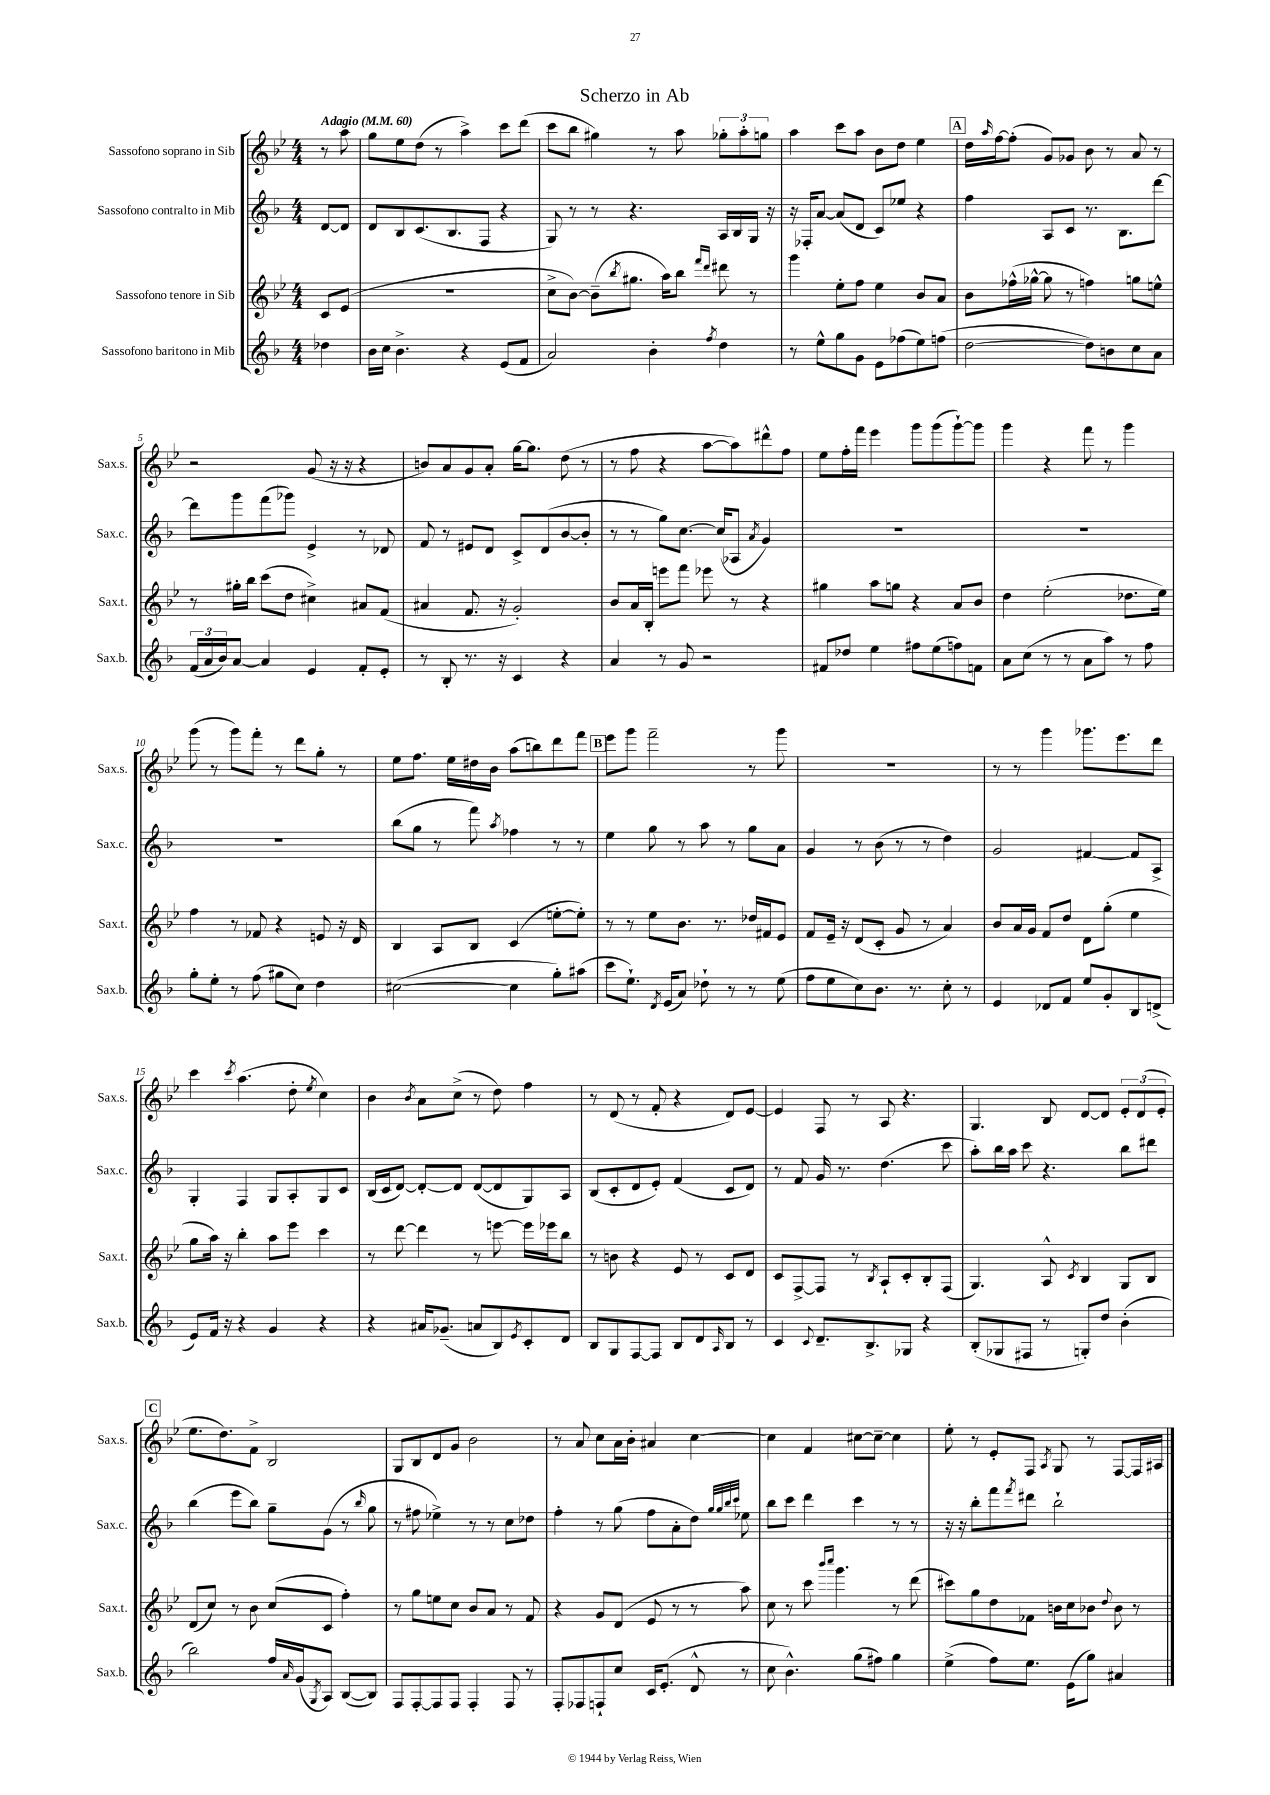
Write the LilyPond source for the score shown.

\header { title = "Scherzo in Ab" }
<<
\new StaffGroup <<
\new Staff = "s0" \with { instrumentName = "Sassofono soprano in Sib" shortInstrumentName = "Sax.s." } {
    \clef treble \key bes \major \numericTimeSignature \time 4/4 \partial 4 \tempo "Adagio" 4 = 60
    r8 a''8 |
    g''8 ees''8 d''8( r8 a''4->) c'''8 d'''8( |
    c'''8 bes''8 gis''4) r8 a''8 \tuplet 3/2 { ges''8-. a''8-. g''8 } |
    a''4 c'''8 a''8 bes'8 d''8 ees''4 |
    \mark \markup { \box "A" } d''16 \grace { a''16 } f''16~ f''8-.( g'8) ges'8 bes'8 r8 a'8 r8 |
    r2 g'8( r16 r16 r4 |
    b'8) a'8 g'8 a'8-. g''16~ g''8. d''8( r8 |
    r8 f''8 r4 a''8~ a''8) dis'''8-^ f''8 |
    ees''8 f''16-. f'''16 ees'''4 g'''8 g'''8( g'''8~-!) g'''8 |
    g'''4 r4 f'''8 r8 g'''4 |
    g'''8( r8 g'''8) f'''8-. r8 d'''8 g''8-. r8 |
    ees''8 f''8. ees''16 dis''16 bes'16 a''8( b''8) d'''8 f'''8 |
    \mark \markup { \box "B" } ees'''8 g'''8 f'''2-- r8 g'''8 |
    R1 |
    r8 r8 g'''4 ges'''8. ees'''8. d'''8 |
    c'''4 \acciaccatura { c'''8 } a''4.( d''8-. \acciaccatura { ees''8 } c''4) |
    bes'4 \acciaccatura { bes'8 } a'8 c''8->( r8 d''8) f''4 |
    r8 d'8( r8 f'8-. r4 d'8) ees'8~ |
    ees'4 f8 r8 a8 r4. |
    g4. bes8 d'8~ d'8 \tuplet 3/2 { ees'8-. d'8( ees'8-. } |
    \mark \markup { \box "C" } ees''8. d''8.) f'8-> bes2 |
    g8 bes8 d'8 g'8 bes'2 |
    r8 a'8 c''8 a'16 bes'16-. ais'4 c''4~ |
    c''4 f'4 cis''8~ cis''8~-- cis''4 |
    ees''8-. r8 ees'8-. f8 \acciaccatura { a8 } g8 r8 f8~ f16 ais16 \bar "|." |
}
\new Staff = "s1" \with { instrumentName = "Sassofono contralto in Mib" shortInstrumentName = "Sax.c." } {
    \clef treble \key f \major \numericTimeSignature \time 4/4 \partial 4
    d'8~ d'8 |
    d'8 bes8 c'8.( bes8. f8 r4 |
    g8) r8 r8 r4. a16 bes16 g16 r16 |
    r16 fes16-. a'8~ a'8( d'8 c'8) ees''8 r4 |
    \mark \markup { \box "A" } f''4 a8 c'8 r8. bes8. d'''8~ |
    d'''8 g'''8 f'''8( ges'''8) e'4-> r8 des'8 |
    f'8 r8 eis'8 d'8 c'8-> d'8( bes'8~ bes'8-. |
    r8 r8 g''8) c''8.~ c''16( aes8 \acciaccatura { a'8 } g'4) |
    R1 |
    R1 |
    R1 |
    bes''8( g''8 r8 f'''8) \acciaccatura { a''8 } fes''4 r8 r8 |
    \mark \markup { \box "B" } e''4 g''8 r8 a''8 r8 g''8 a'8 |
    g'4 r8 bes'8( r8 r8 d''4) |
    g'2 fis'4~ fis'8 a8-> |
    g4-. f4 g8 a8-. g8 c'8 |
    bes16( c'16 d'8~) d'8~-. d'8 d'8~( d'8 g8) a8 |
    bes8( c'8-. d'8 e'8-.) f'4( c'8 d'8) |
    r8 f'8 g'16 r8. d''4.( c'''8 |
    a''8-.) bes''16 a''16 c'''8 r4. bes''8 dis'''8 |
    \mark \markup { \box "C" } bes''4( e'''8 bes''8) g''8-- g'8( r8 \grace { bes''16 } g''8 |
    r8 fis''8 ees''4->) r8 r8 c''8 des''8 |
    f''4-. r8 g''8( f''8 a'8-. d''8) \grace { g''32 g''32 bes''32 c'''32 } ees''8 |
    bes''8 c'''8 d'''4 c'''4 r8 r8 |
    r16 r16 bes''8-. f'''8 \acciaccatura { f'''8 } dis'''8 bes''2-! \bar "|." |
}
\new Staff = "s2" \with { instrumentName = "Sassofono tenore in Sib" shortInstrumentName = "Sax.t." } {
    \clef treble \key bes \major \numericTimeSignature \time 4/4 \partial 4
    c'8 ees'8( |
    R1 |
    c''8-> bes'8~) bes'8--( \acciaccatura { bes''8 } gis''8. a''16) bes''8 \grace { f'''16 d'''16 } dis'''8 r8 |
    g'''4 ees''8-. f''8 ees''4 bes'8 a'8 |
    \mark \markup { \box "A" } bes'8 fes''16-^( ges''16~-^ ges''8 r8 f''4) g''8 e''8-^ |
    r8 gis''16-. bes''16 c'''8( d''8 cis''4->) ais'8 f'8( |
    ais'4 f'8. r16 g'2-.) |
    bes'8 a'16 bes16-. e'''8 f'''8 ees'''8 r8 r4 |
    gis''4 a''8 g''8 r4 a'8 bes'8 |
    d''4 ees''2-.( des''8. ees''16) |
    f''4 r8 fes'8 r4 e'8 r16 d'16 |
    bes4 a8 bes8 c'4( e''8~-. e''8-.) |
    \mark \markup { \box "B" } r8 r8 ees''8 bes'8. r8. des''16 fis'16 ees'8 |
    f'8 ees'16-- r16 d'8( c'8-. g'8 r8 a'4) |
    bes'8 a'16 g'16 f'8 d''8 d'8 g''8-.( ees''4 |
    g''8 a''16) r16 bes''4-. a''8 ees'''8 c'''4 |
    r8 d'''8~ d'''4 r8 e'''8~ e'''16 ees'''16 bes''8 |
    r8 b'8 r4 ees'8 r8 c'8 d'8 |
    c'8 f8~-> f8 r8 \acciaccatura { bes8 } a8-! c'8-. bes8-. f8( |
    g4.) a8-^ \acciaccatura { c'8 } bes4 g8 bes8 |
    \mark \markup { \box "C" } d'8( c''8) r8 bes'8 c''8( c'8 f''4-.) |
    r8 g''8 e''8 c''8 bes'8 a'8 r8 f'8 |
    r4 g'8 d'8( ees'8 r8 r8 a''8) |
    c''8 r8 c'''8 \grace { bes'''16 c''''16 } g'''4. r8 d'''8( |
    cis'''8) g''8 d''8 fes'8 b'16 c''16 bes'8 \appoggiatura { d''8 } bes'8 r8 \bar "|." |
}
\new Staff = "s3" \with { instrumentName = "Sassofono baritono in Mib" shortInstrumentName = "Sax.b." } {
    \clef treble \key f \major \numericTimeSignature \time 4/4 \partial 4
    des''4 |
    bes'16 c''16 bes'4.-> r4 e'8( f'8 |
    a'2) bes'4-. \acciaccatura { f''8 } d''4 |
    r8 e''8-^ g''8 g'8 e'8 fes''8( e''8) f''8( |
    \mark \markup { \box "A" } d''2~ d''8) b'8 c''8 a'8 |
    \tuplet 3/2 { f'16( a'16 bes'16) } a'8~ a'4 e'4 f'8-. e'8-. |
    r8 bes8-. r8. r16 c'4 r4 |
    a'4 r8 g'8 r2 |
    fis'8 des''8 e''4 fis''8 e''8( f''8) f'8 |
    a'8 c''8( r8 r8 a'8 a''8) r8 f''8 |
    g''8-. e''8-. r8 f''8( gis''8 c''8) d''4 |
    cis''2~( cis''4 g''8-.) ais''8( |
    \mark \markup { \box "B" } c'''8 e''8.-!) \acciaccatura { d'8 } e'16( a'8) des''8-! r8 r8 e''8( |
    f''8 e''8 c''8) bes'8. r8. c''8-. r8 |
    e'4 des'8 f'8 e''8 g'8-. bes8 d'8->( |
    e'8) f'16 r16 r4 g'4 r4 |
    r4 ais'16 ges'8.--( a'8 bes8) \acciaccatura { e'8 } c'8-. d'8 |
    bes8 g8 f8~ f8 bes8 d'8 \grace { a16 } bes8 r8 |
    c'4 \appoggiatura { c'8 } d'8.-- bes8.-> ges8 r4 |
    bes8-.( ges8 fis8 r8 g8-.) d''8 bes'4-.( |
    \mark \markup { \box "C" } bes''2) f''16 \grace { a'16 } g'16( \acciaccatura { g8 } a8) bes8~( bes8) |
    f8 f8~-. f8 f8 f4-. f8 r8 |
    f8-. fes8 f8-! c''8 c'16 e'8.-.( d'8-^ r8 |
    c''8 bes'4.-^) g''8( fis''8) g''4 |
    e''4->( f''8) e''8. e'16( g''8) ais'4 \bar "|." |
}
>>
>>
